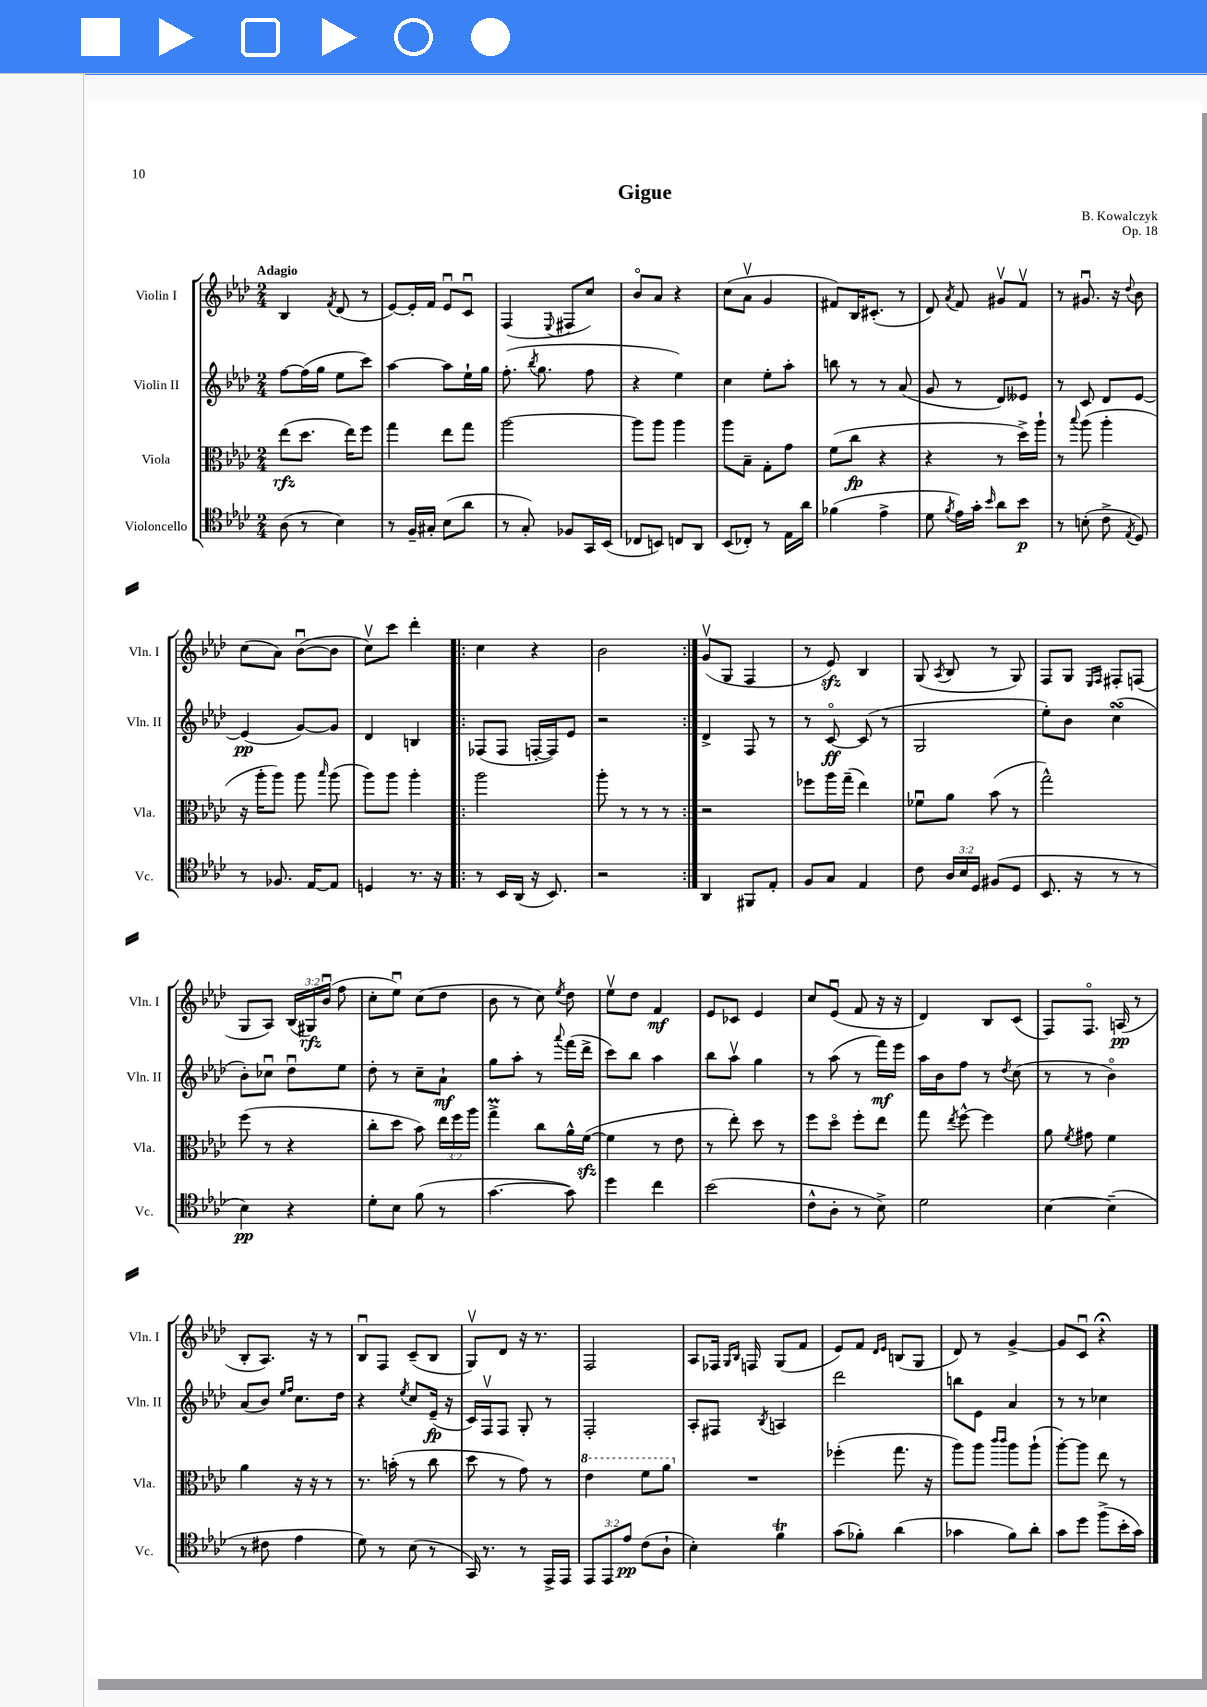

**kern	**dynam	**kern	**dynam	**kern	**dynam	**kern	**dynam
*part4	*part4	*part3	*part3	*part2	*part2	*part1	*part1
*staff4	*staff4	*staff3	*staff3	*staff2	*staff2	*staff1	*staff1
*I"Violoncello	*	*I"Viola	*	*I"Violin II	*	*I"Violin I	*
*I'Vc.	*	*I'Vla.	*	*I'Vln. II	*	*I'Vln. I	*
*clefC4	*	*clefC3	*	*clefG2	*	*clefG2	*
*k[b-e-a-d-]	*	*k[b-e-a-d-]	*	*k[b-e-a-d-]	*	*k[b-e-a-d-]	*
*M2/4	*	*M2/4	*	*M2/4	*	*M2/4	*
=1	=1	=1	=1	=1	=1	=1	=1
!	!	!	!	!	!	!LO:TX:a:B:t=Adagio	!
(8A-\	.	(8ee-\L	rfz	[8ff\L	.	4B-/	.
8r	.	8.dd-\J	.	(16ff\L]	.	.	.
.	.	.	.	16gg\JJ	.	.	.
.	.	.	.	.	.	8qf/	.
4B-\)	.	.	.	8ee-\L	.	(8d-/	.
.	.	16ee-\KL)	.	.	.	.	.
.	.	8ff\J	.	8ccc\J)	.	8r	.
=2	=2	=2	=2	=2	=2	=2	=2
8r	.	4gg\	.	[4aa-\	.	[8e-/L)	.
16F~/LL	.	.	.	.	.	16e-'/L]	.
16G#X'/JJ	.	.	.	.	.	16f/JJ	.
(8B-\L	.	8ee-\L	.	8aa-\L]	.	8e-u/L	.
8a-\J	.	8gg\J	.	16ee-`\L	.	8cu/J	.
.	.	.	.	16gg\JJ	.	.	.
=3	=3	=3	=3	=3	=3	=3	=3
8r	.	[2aa-\	.	(8.ff'\	.	(4F/	.
8G'/)	.	.	.	.	.	.	.
.	.	.	.	8qbb-/	.	.	.
.	.	.	.	8.gg\	.	.	.
.	.	.	.	.	.	8qqE-/	.
8F-X/L	.	.	.	.	.	8F#X/L	.
16GG/L	.	.	.	8ff\	.	8cc/J)	.
(16BB-/JJ	.	.	.	.	.	.	.
=4	=4	=4	=4	=4	=4	=4	=4
8C-X/L	.	8aa-\L]	.	4r	.	8b-/L	.
8BBn/J)	.	8aa-\J	.	.	.	8a-/J	.
8Cn/L	.	4aa-\	.	4ee-\)	.	4r	.
8AA-/J	.	.	.	.	.	.	.
=5	=5	=5	=5	=5	=5	=5	=5
(8BB-/L	.	8aa-\L	.	4cc\	.	(8cc\L	.
8C-X'/J)	.	8B-~\J	.	.	.	8a-v\J	.
8r	.	8G'\L	.	8ee-'\L	.	4g/	.
16E-\LL	.	8g\J	.	8aa-'\J	.	.	.
16a-\JJ	.	.	.	.	.	.	.
=6	=6	=6	=6	=6	=6	=6	=6
(4f-X\	.	(8f\L	.	8bbn\	.	8f#X/L)	.
.	.	8cc\J	fp	8r	.	16B-/K	.
.	.	.	.	.	.	(8.c#X'/J	.
4e-^\	.	4r	.	8r	.	.	.
.	.	.	.	(8a-/	.	8r	.
=7	=7	=7	=7	=7	=7	=7	=7
8d-\	.	4r	.	8g/	.	8d-/)	.
8qf/	.	.	.	.	.	8qa-/	.
16e-\LL)	.	.	.	8r	.	8f/	.
16g'\JJ	.	.	.	.	.	.	.
16qqb-/	.	.	.	.	.	.	.
8a-\L	.	8r	.	8d-/L)	.	8g#Xv/L	.
8b-\J	p	16dd-^\LL)	.	8e--X/J	.	8fv/J	.
.	.	16aa-`\JJ	.	.	.	.	.
=8	=8	=8	=8	=8	=8	=8	=8
8r	.	8r	.	8r	.	8r	.
.	.	8qqbb-/	.	.	.	.	.
(8Bn'\	.	(8aa-\	.	8c/	.	8.g#Xu/	.
8c^\	.	4aa-'\	.	8d-/L	.	.	.
.	.	.	.	.	.	16r	.
8qE-/	.	.	.	.	.	8qqdd-/	.
8D-/)	.	.	.	[8e-/J	.	8b-\	.
!!LO:LB:g=z
=9	=9	=9	=9	=9	=9	=9	=9
8r	.	16r	.	(4e-/]	pp	(8cc\L	.
.	.	16aa-'\KL	.	.	.	.	.
8.F-X/	.	8aa-\J)	.	.	.	8a-\J)	.
.	.	8aa-\	.	[8g/L)	.	([8b-u\L	.
[16E-/KL	.	.	.	.	.	.	.
.	.	16qqbb-/	.	.	.	.	.
8E-/J]	.	(8aa-\	.	8g/J]	.	8b-\J]	.
=10	=10	=10	=10	=10	=10	=10	=10
4Dn/	.	8aa-\L)	.	4d-/	.	8ccv\L)	.
.	.	8aa-\J	.	.	.	8ccc\J	.
8.r	.	4aa-'\	.	4Bn/	.	4ddd-'\	.
16r	.	.	.	.	.	.	.
=11!|:	=11!|:	=11!|:	=11!|:	=11!|:	=11!|:	=11!|:	=11!|:
8r	.	2aa-\	.	(8F-X/L	.	4cc\	.
16BB-/LL	.	.	.	8F-/J	.	.	.
(16AA-/JJ	.	.	.	.	.	.	.
16r	.	.	.	[16Fn'/LL	.	4r	.
8.BB-/)	.	.	.	16F/J])	.	.	.
.	.	.	.	8e-/J	.	.	.
=12	=12	=12	=12	=12	=12	=12	=12
2r	.	8aa-'\	.	2r	.	2b-\	.
.	.	8r	.	.	.	.	.
.	.	8r	.	.	.	.	.
.	.	8r	.	.	.	.	.
=13:|!	=13:|!	=13:|!	=13:|!	=13:|!	=13:|!	=13:|!	=13:|!
4AA-/	.	2r	.	4d-^/	.	(8gv/L	.
.	.	.	.	.	.	8G/J	.
8FF#X/L	.	.	.	8F/	.	4F/	.
8E-'/J	.	.	.	8r	.	.	.
=14	=14	=14	=14	=14	=14	=14	=14
8F/L	.	8ff-X\L	.	8r	.	8r	.
8G/J	.	16aa-\L	.	[8c/	ff	8e-zz/)	.
.	.	(16gg~\JJ	.	.	.	.	.
4E-/	.	4ee-\)	.	(8c/]	.	4B-/	.
.	.	.	.	8r	.	.	.
=15	=15	=15	=15	=15	=15	=15	=15
8c\	.	8f-Xu\L	.	2G/	.	(8G/	.
.	.	.	.	.	.	8qA-/	.
24A-/LL	.	8a-\J	.	.	.	8B-/	.
24B-/	.	.	.	.	.	.	.
24D-/JJ	.	.	.	.	.	.	.
(8F#X/L	.	(8b-\	.	.	.	8r	.
8D-/J	.	8r	.	.	.	8G/)	.
=16	=16	=16	=16	=16	=16	=16	=16
8.BB-/	.	2gg^^\)	.	8ee-'\L)	.	8F/L	.
.	.	.	.	8b-\J	.	8G/J	.
16r	.	.	.	.	.	.	.
.	.	.	.	.	.	16qqE-/LL	.
.	.	.	.	.	.	16qqF/JJ	.
8r	.	.	.	(4ccsSsS\	.	8F#X'/L	.
8r	.	.	.	.	.	(8Fn/J	.
!!LO:LB:g=z
=17	=17	=17	=17	=17	=17	=17	=17
4B-\)	pp	(8ff\	.	8b-'\L)	.	8G/L	.
.	.	8r	.	8cc-Xu\J	.	8A-/J)	.
4r	.	4r	.	8dd-u\L	.	(24B-/LL	.
.	.	.	.	.	.	24G#X/)	rfz
.	.	.	.	.	.	(24b-u/JJ	.
.	.	.	.	8ee-\J	.	8ff\	.
=18	=18	=18	=18	=18	=18	=18	=18
8d-'\L	.	8cc'\L	.	8dd-'\	.	8cc'\L	.
8B-\J	.	8dd-\J	.	8r	.	8ee-u\J)	.
(8f\	.	8b-\)	.	8cc~\L	.	(8cc\L	.
8r	.	24ee-\LL	.	8a-`\J	mf	8dd-\J	.
.	.	24ff\	.	.	.	.	.
.	.	24aa-\JJ	.	.	.	.	.
=19	=19	=19	=19	=19	=19	=19	=19
[4.g\	.	4ggm^\	.	8gg\L	.	8b-\	.
.	.	.	.	8aa-'\J	.	8r	.
.	.	8cc\L	.	8r	.	8cc\)	.
.	.	.	.	8qqaaa-/	.	8qee-/	.
8g\])	.	16a-^^\L	.	(16fff\LL	.	8dd-\	.
.	.	([16fzz\JJ	.	16ddd-^\JJ	.	.	.
=20	=20	=20	=20	=20	=20	=20	=20
4dd-\	.	4f\]	.	8ccc\L)	.	8ee-v\L	.
.	.	.	.	8bb-\J	.	8dd-\J	.
4cc\	.	8r	.	4aa-\	.	4f/	mf
.	.	8e-\	.	.	.	.	.
=21	=21	=21	=21	=21	=21	=21	=21
(2b-\	.	8r	.	8bb-\L	.	8e-/L	.
.	.	8ee-'\)	.	8aa-v\J	.	8c-X/J	.
.	.	8dd-\	.	4gg\	.	4e-/	.
.	.	8r	.	.	.	.	.
=22	=22	=22	=22	=22	=22	=22	=22
8c^^\L	.	8ff\L	.	8r	.	8cc/L	.
8A-'\J	.	8dd-\J	.	(8aa-\	.	(8e-u/J	.
8r	.	8ff'\L	.	8r	.	8f/	.
8B-^\)	.	8ee-\J	.	16fff\LL)	mf	16r	.
.	.	.	.	16eee-\JJ	.	16r	.
=23	=23	=23	=23	=23	=23	=23	=23
2d-\	.	8gg\	.	16aa-\LL	.	4d-/)	.
.	.	.	.	16b-\J	.	.	.
.	.	8qee-/	.	.	.	.	.
.	.	[8ff^^\	.	8ff\J	.	.	.
.	.	4ff\]	.	8r	.	8B-/L	.
.	.	.	.	8qdd-/	.	.	.
.	.	.	.	(8cc\	.	(8c/J	.
=24	=24	=24	=24	=24	=24	=24	=24
[4B-\	.	8a-\	.	8r	.	8F/L)	.
.	.	8qf/	.	.	.	.	.
.	.	8g#X\	.	8r	.	8.F/J	.
(4B-~\]	.	4f\	.	4b-\)	.	.	.
.	.	.	.	.	.	(16An/	pp
.	.	.	.	.	.	8r	.
!!LO:LB:g=z
=25	=25	=25	=25	=25	=25	=25	=25
8r	.	4a-\	.	(8a-/L	.	8B-'/L	.
8c#X\	.	.	.	8b-/J)	.	8.A-/J)	.
.	.	.	.	16qqee-/LL	.	.	.
.	.	.	.	16qqff/JJ	.	.	.
4e-\	.	16r	.	8.cc\L	.	.	.
.	.	16r	.	.	.	16r	.
.	.	8r	.	.	.	8r	.
.	.	.	.	16dd-\Jk	.	.	.
=26	=26	=26	=26	=26	=26	=26	=26
8d-\)	.	8.r	.	4r	.	8B-u/L	.
8r	.	.	.	.	.	8F/J	.
.	.	(16bn'\	.	.	.	.	.
.	.	.	.	8qee-/	.	.	.
(8B-\	.	8r	.	8cc/L	.	(8c~/L	.
8r	.	8cc\	.	(16e-~/Jk	fp	8B-/J	.
.	.	.	.	16r	.	.	.
=27	=27	=27	=27	=27	=27	=27	=27
16GG/)	.	8dd-\	.	16c/LL)	.	8Gv/L)	.
8.r	.	.	.	16Fv/J	.	.	.
.	.	8r	.	8F/J	.	8d-/J	.
8r	.	8g\)	.	8G'/	.	16r	.
.	.	.	.	.	.	8.r	.
16EE-^/LL	.	8r	.	8r	.	.	.
16EE-/JJ	.	.	.	.	.	.	.
=28	=28	=28	=28	=28	=28	=28	=28
*	*	*8va	*	*	*	*	*
12EE-/L	.	4ee-\	.	2F'/	.	2F/	.
12EE-/	.	.	.	.	.	.	.
12e-/J	pp	.	.	.	.	.	.
(8c\L	.	8ff\L	.	.	.	.	.
8A-`\J	.	8aa-\J	.	.	.	.	.
=29	=29	=29	=29	=29	=29	=29	=29
*	*	*X8va	*	*	*	*	*
4B-'\)	.	2r	.	8A-'/L	.	8A-/L	.
.	.	.	.	8F#X/J	.	16F-X/Jk	.
.	.	.	.	.	.	16qqG/LL	.
.	.	.	.	.	.	16qqB-/JJ	.
.	.	.	.	.	.	16Fn/	.
.	.	.	.	8qB-/	.	.	.
4fT\	.	.	.	4An/	.	(8G/L	.
.	.	.	.	.	.	8f/J	.
=30	=30	=30	=30	=30	=30	=30	=30
(8g\L	.	(4ff-X'\	.	2ddd-\	.	8e-/L)	.
8f-X'\J)	.	.	.	.	.	8f/J	.
.	.	.	.	.	.	16qqd-/LL	.
.	.	.	.	.	.	16qqe-/JJ	.
(4a-\	.	8.gg\	.	.	.	(8Bn/L	.
.	.	.	.	.	.	8G/J	.
.	.	16r	.	.	.	.	.
=31	=31	=31	=31	=31	=31	=31	=31
4g-X\	.	8aa-\L)	.	8bbn\L	.	8d-/)	.
.	.	8aa-\J	.	8e-\J	.	8r	.
.	.	16qqccc/LL	.	.	.	.	.
.	.	16qqccc/JJ	.	.	.	.	.
8f\L)	.	8aa-\L	.	4a-/	.	[4g^/	.
8a-'\J	.	(8aa-`\J	.	.	.	.	.
=32	=32	=32	=32	=32	=32	=32	=32
8g\L	.	[8aa-'\L)	.	8r	.	8g/L]	.
8dd-\J	.	8aa-\J]	.	8r	.	8cu/J	.
(8ff^\L	.	8ee-\	.	4cc-X\	.	4r;<	.
16b-'\L	.	8r	.	.	.	.	.
16g\JJ)	.	.	.	.	.	.	.
==	==	==	==	==	==	==	==
*-	*-	*-	*-	*-	*-	*-	*-
